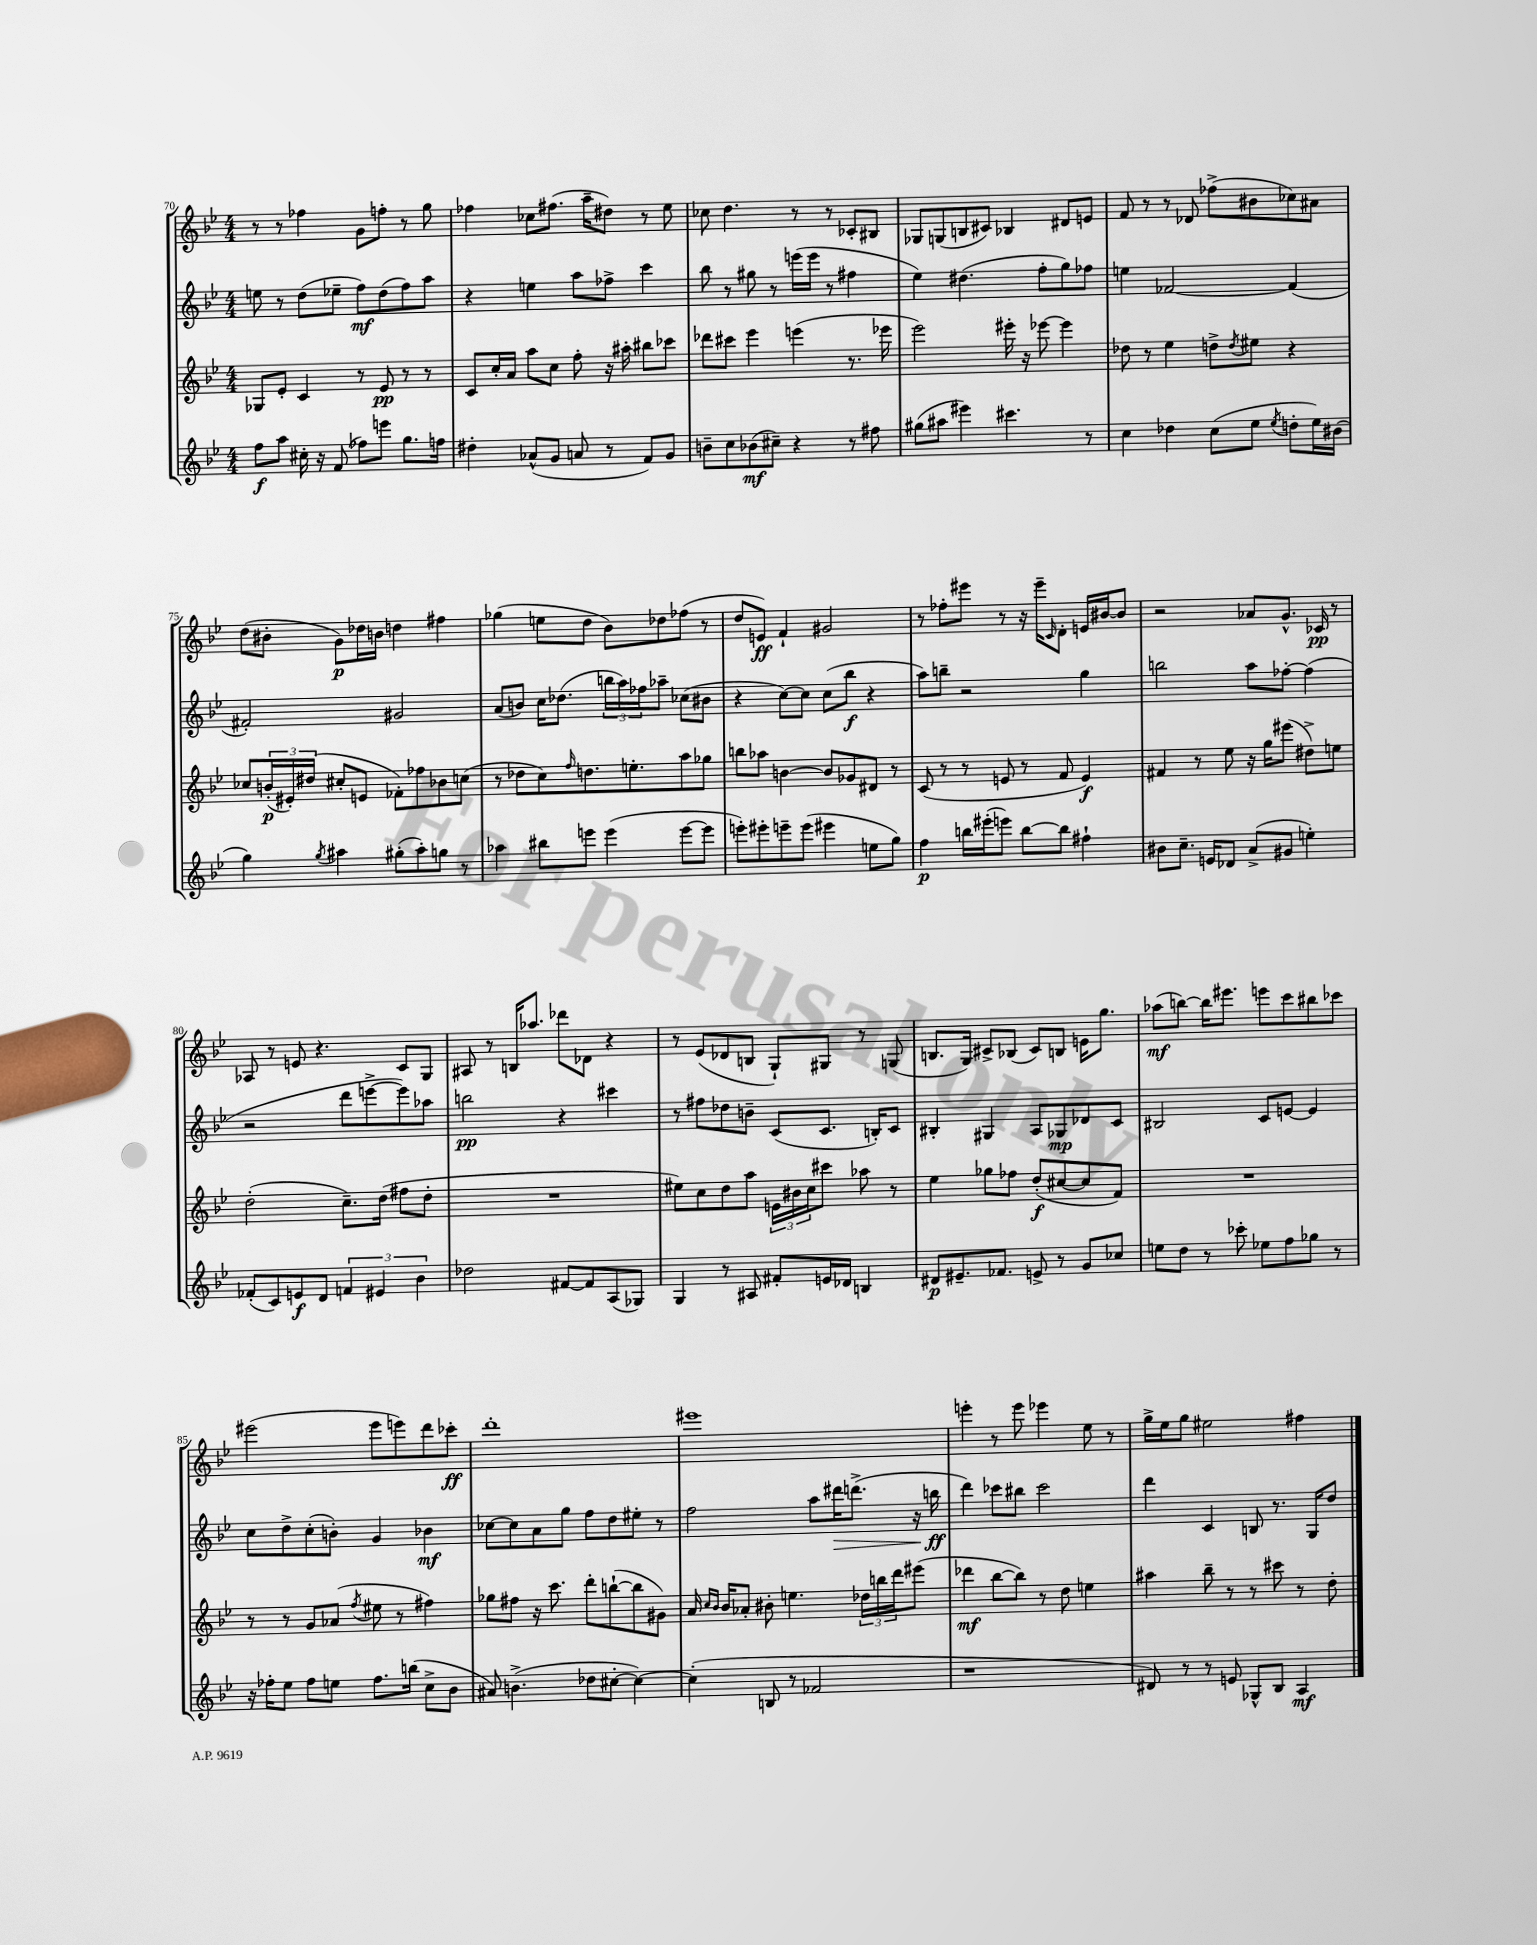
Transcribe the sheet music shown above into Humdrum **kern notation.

**kern	**dynam	**kern	**dynam	**kern	**dynam	**kern	**dynam
*part4	*part4	*part3	*part3	*part2	*part2	*part1	*part1
*staff4	*staff4	*staff3	*staff3	*staff2	*staff2	*staff1	*staff1
*clefG2	*	*clefG2	*	*clefG2	*	*clefG2	*
*k[b-e-]	*	*k[b-e-]	*	*k[b-e-]	*	*k[b-e-]	*
*M4/4	*	*M4/4	*	*M4/4	*	*M4/4	*
=70	=70	=70	=70	=70	=70	=70	=70
8ff\L	f	8G-X/L	.	8een\	.	8r	.
8aa\J	.	8e-'/J	.	8r	.	8r	.
16cc#X'\	.	4c/	.	(8dd\L	.	4ff-X\	.
16r	.	.	.	.	.	.	.
(8f/	.	.	.	8ee-X~\J	.	.	.
8ff-X\L)	.	8r	.	8ff\L)	mf	8g\L	.
8eeen\J	.	8e-/	pp	(8dd\	.	8ffn'\J	.
8.gg\L	.	8r	.	8ff\)	.	8r	.
.	.	8r	.	8aa\J	.	8gg\	.
16ffn\Jk	.	.	.	.	.	.	.
=71	=71	=71	=71	=71	=71	=71	=71
4dd#X'\	.	8c/L	.	4r	.	4ff-X\	.
.	.	16cc'/L	.	.	.	.	.
.	.	16a/JJ	.	.	.	.	.
(8a-X^^/L	.	8aa\L	.	4een\	.	8cc-X\L	.
8g/J	.	8cc\J	.	.	.	(8.ff#X\J	.
8an/	.	8ff'\	.	8aa\L	.	.	.
.	.	.	.	.	.	16aa~\KL	.
8r	.	16r	.	8ff-X^\J	.	8dd#X\J)	.
.	.	16aa#X'\	.	.	.	.	.
8f/L)	.	8bb#X\L	.	4ccc\	.	8r	.
8g/J	.	8ccc-X\J	.	.	.	8ee-\	.
=72	=72	=72	=72	=72	=72	=72	=72
8bn~\L	.	8ddd-X\L	.	8bb-\	.	8cc-X\	.
8cc\	.	8ccc#X\J	.	8r	.	4.dd\	.
(8b-X\	mf	4eee-\	.	8gg#X\	.	.	.
8cc#X~\J)	.	.	.	8r	.	.	.
4r	.	(4eeen\	.	(16eeen\LL	.	8r	.
.	.	.	.	16eee\JJ	.	.	.
.	.	.	.	8r	.	8r	.
8r	.	8.r	.	4ff#X\	.	8c-X'/L	.
8ff#X\	.	.	.	.	.	8B#X/J	.
.	.	16eee-X\	.	.	.	.	.
=73	=73	=73	=73	=73	=73	=73	=73
(8gg#X\L	.	2eee-\)	.	4ee-\)	.	8G-X/L	.
8aa#X\J	.	.	.	.	.	(8Gn/	.
4eee#X\)	.	.	.	(4.dd#X\	.	8Bn/	.
.	.	.	.	.	.	8c#X/J)	.
4.ccc#X\	.	16eee#X'\	.	.	.	4B-X/	.
.	.	16r	.	.	.	.	.
.	.	[8eee-X\	.	8ff'\L	.	.	.
.	.	4eee-\]	.	8gg\)	.	8d#X/L	.
8r	.	.	.	8ff-X\J	.	8en/J	.
=74	=74	=74	=74	=74	=74	=74	=74
4cc\	.	8dd-X\	.	4een\	.	8f/	.
.	.	8r	.	.	.	8r	.
4dd-X\	.	4ee-\	.	[2f-X/	.	8r	.
.	.	.	.	.	.	8d-X/	.
(8cc\L	.	8ddn^\L	.	.	.	(8ff-X^\L	.
.	.	8qdd/	.	.	.	.	.
8ee-\J	.	8ee#X\J	.	.	.	8b#X\	.
8qee-/	.	.	.	.	.	.	.
8ddn'\L	.	4r	.	(4f-/]	.	8cc-X\)	.
16ee-\L)	.	.	.	.	.	8a#X\J	.
(16b#X\JJ	.	.	.	.	.	.	.
!!LO:LB:g=z
=75	=75	=75	=75	=75	=75	=75	=75
4gg\)	.	8cc-X/L	.	2f#X'/)	.	(8dd\L	.
.	.	(24bn'/L	p	.	.	8b#X'\J	.
.	.	24e#X'/)	.	.	.	.	.
.	.	(24dd#X/JJ	.	.	.	.	.
8qgg/	.	.	.	.	.	.	.
4aa#X\	.	8cc#X'/L	.	.	.	8g\L)	p
.	.	8en/J	.	.	.	16dd-X\L	.
.	.	.	.	.	.	16bn\JJ	.
(8gg#X'\L	.	8f-X'\L)	.	2g#X/	.	4ddn\	.
8aa#'\)	.	8ff-X\	.	.	.	.	.
8ggn\J	.	8b-X\	.	.	.	4ff#X\	.
8r	.	(8ccn\J	.	.	.	.	.
=76	=76	=76	=76	=76	=76	=76	=76
4aa-X\	.	8r	.	(8a/L	.	(4gg-X\	.
.	.	8dd-X\L	.	8bn/J)	.	.	.
8bb#X\L	.	8cc\)	.	16cc\KL	.	8een\L	.
.	.	.	.	(8.dd-X\J	.	.	.
.	.	16qqff/	.	.	.	.	.
8eeen\J	.	8.ddn\	.	.	.	8dd\J	.
(4eee\	.	.	.	24bbn\LL	.	8b-\L)	.
.	.	.	.	24aa\)	.	.	.
.	.	8.een'\	.	.	.	.	.
.	.	.	.	24ff-X\J	.	.	.
.	.	.	.	8aa-X~\J	.	8dd-X\	.
[8eee\L	.	8aa\	.	(8cc-X\L	.	(8ff-X\J	.
8eee\J]	.	8gg-X\J	.	8b#X\J	.	8r	.
=77	=77	=77	=77	=77	=77	=77	=77
8eeen'\L)	.	8bbn\L	.	4r	.	8dd/L	.
8eee#X'\	.	8aa-X\J	.	.	.	8en/J)	ff
8eeen~\	.	[4bn\	.	[8cc\L)	.	4f`/	.
(8eee\J	.	.	.	8cc\J]	.	.	.
4eee#X\	.	8b/L]	.	(8cc\L	.	2g#X/	.
.	.	8g-X/	.	8bb-\J	f	.	.
8een\L	.	8d#X/J	.	4r	.	.	.
8gg\J)	.	8r	.	.	.	.	.
=78	=78	=78	=78	=78	=78	=78	=78
4ff\	p	(8c/	.	8aa\L)	.	8r	.
.	.	8r	.	8bbn~\J	.	8ff-X'\L	.
16bbn\LL	.	8r	.	2r	.	8eee#X\J	.
(16eee#X'\J	.	.	.	.	.	.	.
8eeen\J)	.	8en/	.	.	.	8r	.
[8bb\L	.	8r	.	.	.	16r	.
.	.	.	.	.	.	16eee#~\KL	.
.	.	.	.	.	.	16qqc/	.
8bb\J]	.	8f/	.	.	.	8d'\J	.
4ff#X`\	.	4e/)	f	4gg\	.	16en/LL	.
.	.	.	.	.	.	[16b#X/J	.
.	.	.	.	.	.	8b#/J]	.
=79	=79	=79	=79	=79	=79	=79	=79
8b#X\L	.	4f#X/	.	2bbn\	.	2r	.
8.cc~\J	.	.	.	.	.	.	.
.	.	8r	.	.	.	.	.
16en/KL	.	.	.	.	.	.	.
8d-X/J	.	8ee-\	.	.	.	.	.
(8a^/L	.	16r	.	8aa\L	.	8a-X/L	.
.	.	16gg\KL	.	.	.	.	.
8g#X/J	.	(8eee#X\J	.	[8ff-X'\J	.	8.g^^/J	.
4een'\)	.	8dd#X^\L)	.	(4ff-\]	.	.	.
.	.	.	.	.	.	16c-X/	pp
.	.	8een\J	.	.	.	8r	.
!!LO:LB:g=z
=80	=80	=80	=80	=80	=80	=80	=80
(8f-X'/L	.	(2dd'\	.	2r	.	8A-X/	.
8c/)	.	.	.	.	.	8r	.
8en/	f	.	.	.	.	8en/	.
8d/J	.	.	.	.	.	4.r	.
6fn/	.	8.cc~\L)	.	8ddd\L	.	.	.
.	.	.	.	[8eeen^\	.	.	.
6e#X/	.	.	.	.	.	.	.
.	.	(16dd\Jk	.	.	.	.	.
.	.	8ff#X\L	.	8eee\])	.	8c/L	.
6b-\	.	.	.	.	.	.	.
.	.	8dd'\J	.	8aa-X\J	.	8G/J	.
=81	=81	=81	=81	=81	=81	=81	=81
2dd-X\	.	1r	.	2bbn\	pp	8A#X/	.
.	.	.	.	.	.	8r	.
.	.	.	.	.	.	16Bn/KL	.
.	.	.	.	.	.	8.aa-X/J	.
[8f#X/L	.	.	.	4r	.	8ddd-X\L	.
8f#/]	.	.	.	.	.	8d-X\J	.
(8A/	.	.	.	4ccc#X\	.	4r	.
8G-X/J)	.	.	.	.	.	.	.
=82	=82	=82	=82	=82	=82	=82	=82
4G/	.	8ee#X\L)	.	8r	.	8r	.
.	.	8cc\	.	8ff#X\L	.	(8e-/L	.
8r	.	8dd\	.	8dd-X\	.	8d-X/	.
8A#X/	.	8aa\J	.	8bn~\J	.	8Bn/J	.
8f#X'/L	.	24en\LL	.	(8c/L	.	8G`/L)	.
.	.	24b#X\	.	.	.	.	.
.	.	24cc\J	.	.	.	.	.
16en/L	.	8ccc#X\J	.	8.c/J	.	8G#X/J	.
16d-X/JJ	.	.	.	.	.	.	.
4Bn/	.	8aa-X\	.	.	.	8r	.
.	.	.	.	16Bn'/KL)	.	.	.
.	.	8r	.	8c/J	.	(8Gn/	.
=83	=83	=83	=83	=83	=83	=83	=83
8d#X/L	p	4ee-\	.	4B#X'/	.	8.Bn/L	.
8.e#X~/	.	.	.	.	.	.	.
.	.	.	.	.	.	16G/Jk)	.
.	.	8gg-X\L	.	4G#X/	.	8c#X^/L	.
8.f-X/J	.	.	.	.	.	.	.
.	.	8ff-X\J	.	.	.	(8B-X/J	.
8en^/	.	(8dd'/L	f	8A/L	.	8c#/L)	.
8r	.	[8cc#X/	.	8G-X/	mp	8Bn/J	.
8g/L	.	8cc#/]	.	8d-X/	.	16en\KL	.
.	.	.	.	.	.	8.gg\J	.
8cc-X/J	.	8f/J)	.	8c/J	.	.	.
=84	=84	=84	=84	=84	=84	=84	=84
8een\L	.	1r	.	2B#X/	.	(8aa-X\L	mf
8dd\J	.	.	.	.	.	[8bbn\J)	.
8r	.	.	.	.	.	16bb\KL]	.
.	.	.	.	.	.	8.eee#X\J	.
8ccc-X'\	.	.	.	.	.	.	.
8ee-X\L	.	.	.	8c/L	.	8eeen\L	.
8ff\	.	.	.	[8en/J	.	8ccc\	.
8gg-X\J	.	.	.	4e/]	.	8bb#X\	.
8r	.	.	.	.	.	8ccc-X\J	.
!!LO:LB:g=z
=85	=85	=85	=85	=85	=85	=85	=85
16r	.	8r	.	8cc\L	.	(2eee#X\	.
16ff-X'\KL	.	.	.	.	.	.	.
8ee-\J	.	8r	.	8dd^\	.	.	.
8ff-\L	.	8g/L	.	(8cc'\	.	.	.
8een\J	.	(8a-X/J	.	8bn'\J)	.	.	.
.	.	8qff/	.	.	.	.	.
8.ff-\L	.	8ee#X\	.	4g/	.	8eee#\L	.
.	.	8r	.	.	.	8eeen\)	.
(16bbn\Jk	.	.	.	.	.	.	.
8cc^\L	.	4ff#X\)	.	4b-X\	mf	8ddd\	.
8b-\J	.	.	.	.	.	8ccc-X'\J	ff
=86	=86	=86	=86	=86	=86	=86	=86
8a#X/)	.	8gg-X\L	.	[8cc-X\L	.	1ddd'	.
(4.bn^\	.	8ff#X\J	.	8cc-\]	.	.	.
.	.	16r	.	8a\	.	.	.
.	.	8.ccc\	.	.	.	.	.
.	.	.	.	8gg\J	.	.	.
8dd-X\L	.	8ddd'\L	.	8ff\L	.	.	.
[8cc#X'\J	.	([8bbn`\	.	8dd\	.	.	.
4cc#\_)	.	8bb\]	.	8ee#X'\J	.	.	.
.	.	8g#X\J)	.	8r	.	.	.
=87	=87	=87	=87	=87	=87	=87	=87
(4cc#'\]	.	16a/	.	2ff\	.	1eee#X	.
.	.	16qqcc/LL	.	.	.	.	.
.	.	16qqb-/JJ	.	.	.	.	.
.	.	16b-/KL	.	.	.	.	.
.	.	8a-X'/J	.	.	.	.	.
8Bn/	.	8b#X'\	.	.	.	.	.
8r	.	4.een\	.	.	.	.	.
2f-X/	.	.	.	8aa\L	.	.	.
!	!	!	!	!	!LO:HP:b	!	!
.	.	.	.	16ddd#X\K	>	.	.
.	.	.	.	(8.dddn^\J	.	.	.
.	.	24dd-X\LL	.	.	.	.	.
.	.	24bbn\	.	.	.	.	.
.	.	24ddd\J	.	.	.	.	.
.	.	(8eee#X\J	.	16r	.	.	.
.	.	.	.	16bbn\	ff	.	.
.	.	.	.	.	]	.	.
=88	=88	=88	=88	=88	=88	=88	=88
1r	.	4ddd-X\	mf	4ddd\)	.	4eeen'\	.
.	.	[8bb-\L	.	8ccc-X\L	.	8r	.
.	.	8bb-\J])	.	8bb#X\J	.	8eee\	.
.	.	8r	.	2ccc-\	.	4eee-X\	.
.	.	8dd\	.	.	.	.	.
.	.	4een\	.	.	.	8ee-\	.
.	.	.	.	.	.	8r	.
=89	=89	=89	=89	=89	=89	=89	=89
8d#X/)	.	4aa#X\	.	4ddd\	.	16gg^\LL	.
.	.	.	.	.	.	16ee-\J	.
8r	.	.	.	.	.	8gg\J	.
8r	.	8bb-~\	.	4c/	.	2ee#X\	.
8en/	.	8r	.	.	.	.	.
8G-X^^/L	.	8r	.	8Bn/	.	.	.
8B-/J	.	8ccc#X\	.	8.r	.	.	.
4A/	mf	8r	.	.	.	4ff#X\	.
.	.	.	.	16G/KL	.	.	.
.	.	8dd'\	.	8dd/J	.	.	.
==	==	==	==	==	==	==	==
*-	*-	*-	*-	*-	*-	*-	*-
